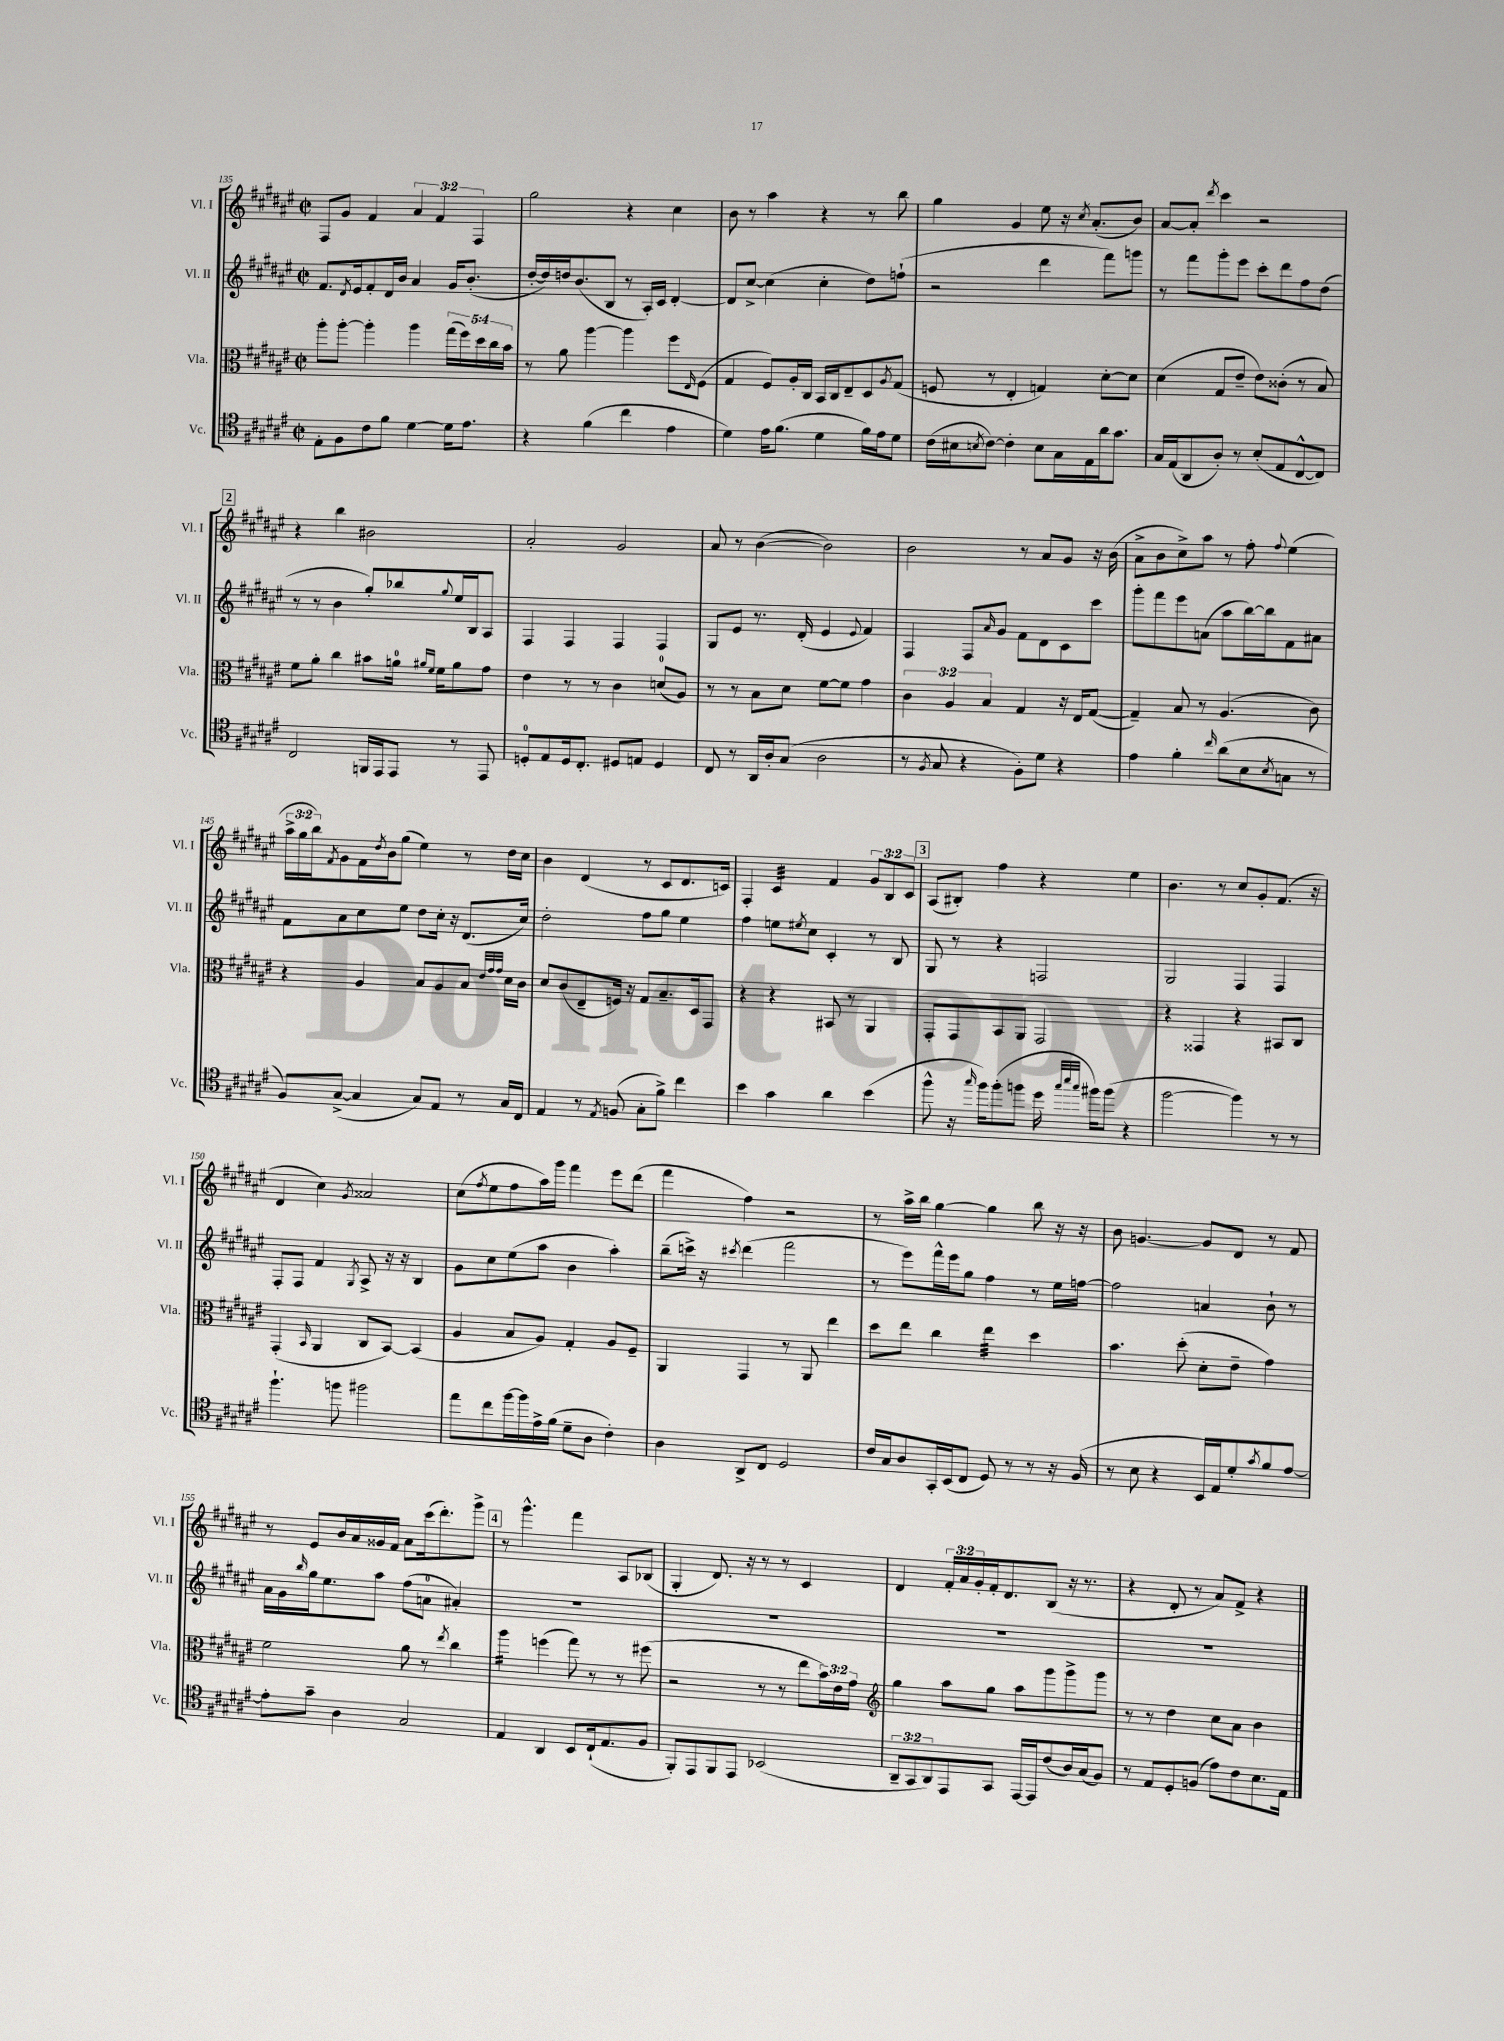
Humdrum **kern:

**kern	**kern	**kern	**kern
*staff4	*staff3	*staff2	*staff1
*clefC4	*clefC3	*clefG2	*clefG2
*k[f#c#g#d#a#e#]	*k[f#c#g#d#a#e#]	*k[f#c#g#d#a#e#]	*k[f#c#g#d#a#e#]
*M2/2	*M2/2	*M2/2	*M2/2
*met(c|)	*met(c|)	*met(c|)	*met(c|)
8E#'	8aa#'	8.f#	8F#
8F#	[8aa#'	.	8g#
.	.	8qd#	.
.	.	16e#	.
8c#	4aa#']	8f#'	4f#
8f#	.	16d#	.
.	.	16b	.
[4d#	4aa#	4a#	6a#
.	.	.	6f#
16d#]	(20gg#	16g#	.
.	20ff#)	.	.
8.e#	.	(8.b'	.
.	.	.	6F#
.	20dd#	.	.
.	20cc#	.	.
.	20b	.	.
=	=	=	=
4r	8r	[16dd#'	2gg#
.	.	16dd#])	.
.	8a#	16dd	.
.	.	(8.b	.
(4f#	[4aa#	.	.
.	.	8B	.
4cc#	4aa#]	8r	4r
.	.	16A#')	.
.	.	16c#	.
4e#	8ff#	[4d#'	4cc#
.	16qqE#	.	.
.	(8F#	.	.
=	=	=	=
4d#)	4G#	8d#]	8b
.	.	[8cc#^	8r
16e#	8F#)	(4cc#]	4aa#
(8.f#	.	.	.
.	16A#'	.	.
.	16C#	.	.
4d#	16BB	4cc#'	4r
.	16C#	.	.
.	8E#~	.	.
16f#)	8D#	8dd#)	8r
16e#	.	.	.
.	8qA#	.	.
8d#	(8G#	(8ff`	8bb
=	=	=	=
(16c#	8F	2r	4gg#
16B#	.	.	.
8qB	.	.	.
[8c#)	8r	.	.
4c#']	4E#'	.	4g#
8B	4G)	4ddd#	8ee#
16G#	.	.	16r
.	.	.	8qcc#
16E#	.	.	(8.a#'
16a#	[8d#'	8fff#)	.
8.g#	.	.	.
.	8d#]	8ggg	8b)
=	=	=	=
16G#	(4d#	8r	[8a#
(16E#	.	.	.
8AA#	.	8fff#	8a#']
.	.	.	8qddd#
8A#')	8G#	8ggg#'	4ccc#
8r	8e#~	8eee#	.
(8B'	8e#)	8ccc#'	2r
8E#	(8c##'	8ddd#	.
[8C#^^	8r	8ff#	.
8C#])	8B)	(8dd#	.
=	=	=	=
2C#	8f#	8r	4r
.	8a#'	8r	.
.	4cc#	4b	4bb
16FF	8b#	8gg#')	2b#
16EE#	.	.	.
8EE#	16a	8bb-	.
.	16qqa#	.	.
.	16qqf#	.	.
.	16f#	.	.
.	.	8qqgg#	.
8r	8a#	16ee#	.
.	.	16B	.
8EE#	8g#	8A#	.
=	=	=	=
8D'	4e#	4F#	2a#'
8E#	.	.	.
16D	8r	4F#	.
8.C#'	.	.	.
.	8r	.	.
8D#	4c#	4F#	2g#
8E	.	.	.
4D#	(8d	4F#	.
.	8A#)	.	.
=	=	=	=
8C#	8r	8G#	8a#
8r	8r	8e#	8r
16AA#	8B	8.r	([4b
16A#'	.	.	.
(8G#	8d#	.	.
.	.	(16d#'	.
2A#	[8f#	4e#	2b])
.	8f#]	.	.
.	.	8qqe#	.
.	4g#	4f#)	.
=	=	=	=
8r	6c#	4F#	2b
8qF#	.	.	.
8G#	.	.	.
.	6A#	.	.
4r	.	8F#	.
.	6B	.	.
.	.	16qqa#	.
.	.	8g#	.
8F#')	4G#	8f#	8r
8d#	.	8d#	8a#
4r	16r	8c#	8g#
.	16E#	.	.
.	([8G#	8ccc#	16r
.	.	.	(16b
=	=	=	=
4e#	4G#~])	8ggg#'	8a#^
.	.	8fff#	8b
4f#'	8B	8eee#	8cc#^)
.	8r	(8a	8aa#
16qqcc#	.	.	.
(8a#	(4.A#	8aa#	8r
8B	.	[16bb)	8ff#'
.	.	16bb]	.
8qB	.	.	8qqff#
8G	.	8f#	(4ee#
8r	8c#)	8a#	.
=	=	=	=
8F#)	4r	8f#	24aa#^
.	.	.	24gg#
.	.	.	24bb)
.	.	.	8qf#
([8G#^	.	8a#	8g#
4G#]	4A#	8cc#	16f#
.	.	.	8qdd#
.	.	.	16b
.	.	8ee#	(8gg#
8G#)	8B	8dd#	4ee#)
8E#	8A#	16cc#'	.
.	.	16r	.
8r	8B	(8.d#	8r
.	32qqe#	.	.
.	32qqg#	.	.
.	32qqg#	.	.
16G#	16d#	.	16dd#
16C#	16c#	16cc#)	16cc#
=	=	=	=
4E#	8d#	2dd#'	4b
.	(8c#	.	.
8r	8E#~	.	(4d#
8qE#	.	.	.
(8F	16F)	.	.
.	16r	.	.
8G#'	8G#	8ff#	8r
8f#^)	8.B~	8gg#	8c#
4cc#	.	4ee#	8.d#
.	16D#	.	.
.	8GG#	.	.
.	.	.	16c)
=	=	=	=
4b	4r	4ff#	4F#'
4g#	4r	8ee	4c#
.	.	8qee#	.
.	.	8cc#	.
4a#	8BB#	4c#'	4f#
.	8r	.	.
(4b	4AA#	8r	12g#
.	.	.	12B
.	.	8B	.
.	.	.	12c#
=	=	=	=
8ff#^^	8GG#'	8G#	(8A#
16r	8GG#	8r	8B#')
16qqgg#	.	.	.
16ff#)	.	.	.
(8ff#'	8BB	4r	4ff#
8ff	8AA#	.	.
16dd#	2GG#	2F	4r
32qqgg#	.	.	.
32qqbb	.	.	.
32qqgg#	.	.	.
16ff#)	.	.	.
(8ff#	.	.	.
4r	.	.	4ee#
=	=	=	=
[2ff#	4r	2G#	4.b
.	4GG##	.	.
.	.	.	8r
4ff#])	4r	4F#	8cc#
.	.	.	8g#'
8r	8BB#	4F#	(8.f#
8r	8C#	.	.
.	.	.	16r
=	=	=	=
4.ff#`	(4GG#'	8F#'	4d#
.	.	8F#	.
.	16qqBB	.	.
.	4AA#	4f#	4cc#)
8ff	.	.	.
.	.	8qG#	8qg#
2ff#	8C#	8A#^	2a##
.	[8BB)	16r	.
.	.	16r	.
.	(4BB]	4B	.
=	=	=	=
8ee#	4A#	8g#	(8cc#
.	.	.	8qff#
8cc#	.	8cc#	8ee#
[16ff#	8B	(8ee#	8ff#
16ff#]	.	.	.
16e#^	8A#)	8aa#	16aa#)
(16f#	.	.	16ggg#
8d#~	4G#'	4b	4fff#
8A#	.	.	.
4c#')	8A#	4aa#')	8eee#
.	8F#~	.	(8ddd#
=	=	=	=
4A#	4AA#	(8bb~	4fff#
.	.	16ccc^)	.
.	.	16r	.
.	.	8qccc#	.
8AA#^	4GG#	(4ddd#	4ff#)
8C#	.	.	.
2D#	8r	2fff#	2r
.	8AA#	.	.
.	4ee#	.	.
=	=	=	=
16c#	8dd#	8r	8r
16G#	.	.	.
8A#	8ee#	8eee#)	16aa#^
.	.	.	16bb
16GG#'	4cc#	16fff#^^	[4gg#
(16BB	.	16eee#	.
8C#	.	8gg#	.
8D#)	4ee#	4ff#	4gg#]
8r	.	.	.
8r	4dd#	8r	8bb
16r	.	16ee#	16r
(16F#	.	[16ff	16r
=	=	=	=
8r	4.b	2ff]	8b
8B	.	.	[4.g
4r	.	.	.
.	(8dd#'	.	.
16BB	8d#'	4a	8g]
16E#)	.	.	.
8d#'	8e#~	.	8d#
8qg#	.	.	.
8f#	4g#)	8b`	8r
[8e#	.	8r	8f#
=	=	=	=
8e#']	2f#	16a#	8r
.	.	16g#	.
.	.	16qqbb	.
8g#~	.	16gg#	8e#
.	.	8.ee#	.
4A#	.	.	16b
.	.	.	16a#
.	.	8aa#	16g##
.	.	.	16f#
2G#	8a#	(8ff#	8a#
.	8r	8a	(16ccc#
.	.	.	8.ddd#')
.	8qee#	.	.
.	4cc#	4a#')	.
.	.	.	8ggg#^
=	=	=	=
4E#	4aa#	1r	8r
.	.	.	4.ggg#^^
4AA#	(4ff	.	.
8BB	8gg#)	.	4fff#
(16C#`	8r	.	.
8.E#	.	.	.
.	8r	.	8A#
8F#	(8ff#	.	(8B-
=	=	=	=
8FF#')	2r	1r	4G#'
8EE#	.	.	.
8FF#	.	.	8.d#)
8EE#	.	.	.
.	.	.	16r
(2BB-	8r	.	8r
.	8r	.	8r
.	8ee#	.	4c#
.	24b)	.	.
.	24e#	.	.
.	24g#	.	.
=	=	=	=
*	*clefG2	*	*
12AA#~	4gg#	1r	4d#
12GG#	.	.	.
12AA#)	.	.	.
8EE#	8aa#	.	24f#'
.	.	.	24a#
.	.	.	24g#'
8GG#	8gg#	.	16f#'
.	.	.	8.d#
[16EE#	8aa#	.	.
16EE#]	.	.	.
(8c#	8ggg#	.	(8B
16A#)	8ggg#^	.	16r
(16G#	.	.	8.r
8F#)	8ggg#	.	.
=	=	=	=
8r	8r	1r	4r
8E#	8r	.	.
8D#'	4dd#	.	8d#'
(8F	.	.	8r
8e#)	8cc#	.	8a#)
8c#	8a#	.	8f#^
8.B	4b	.	4r
16E#	.	.	.
==	==	==	==
*-	*-	*-	*-
